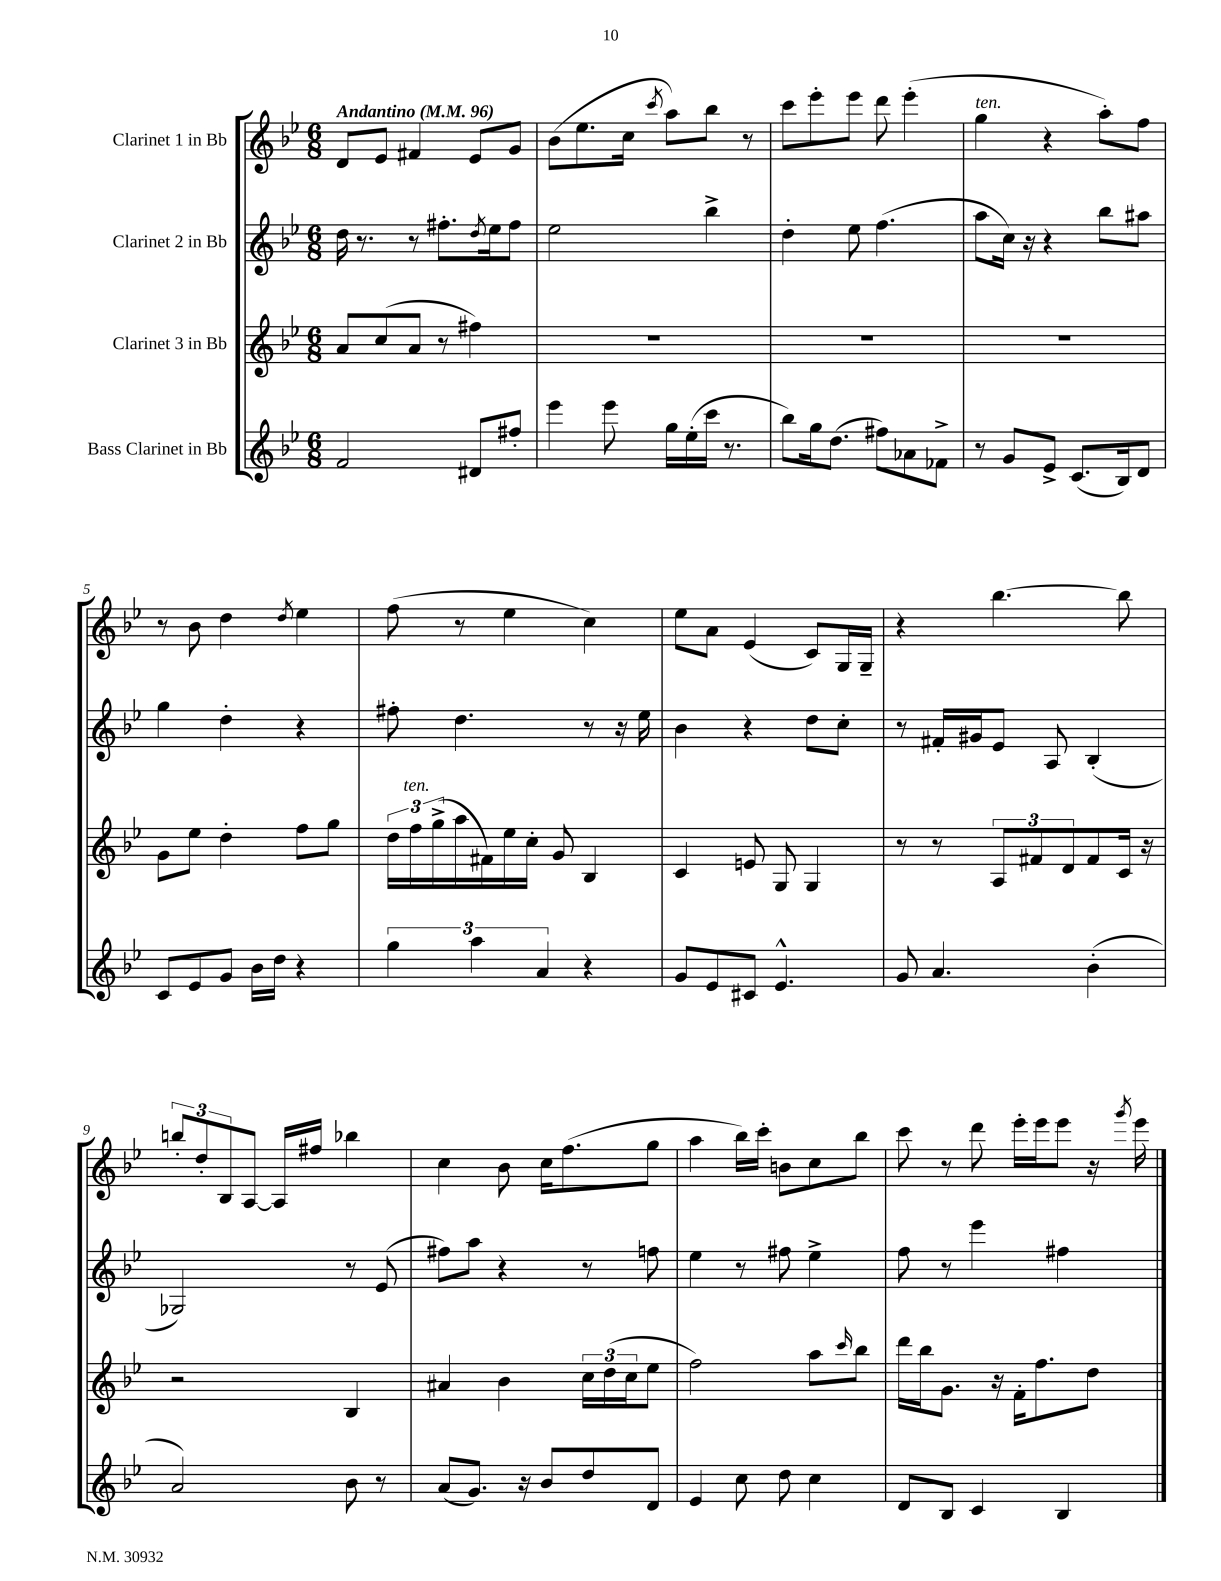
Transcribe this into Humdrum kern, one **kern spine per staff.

**kern	**kern	**kern	**kern
*staff4	*staff3	*staff2	*staff1
*clefG2	*clefG2	*clefG2	*clefG2
*k[b-e-]	*k[b-e-]	*k[b-e-]	*k[b-e-]
*M6/8	*M6/8	*M6/8	*M6/8
*MM96	*MM96	*MM96	*MM96
2f	8a	16dd	8d
.	.	8.r	.
.	(8cc	.	8e-
.	8a	8r	4f#
.	8r	8.ff#'	.
8d#	4ff#)	.	8e-
.	.	8qdd	.
.	.	16ee-	.
8ff#'	.	8ff#	8g
=	=	=	=
4eee-	2.r	2ee-	(8b-
.	.	.	8.ee-
8eee-	.	.	.
.	.	.	16cc
.	.	.	8qccc
16gg	.	.	8aa)
(16ee-'	.	.	.
16ccc	.	4bb-^	8bb-
8.r	.	.	.
.	.	.	8r
=	=	=	=
8bb-)	2.r	4dd'	8ccc
16gg	.	.	8eee-'
(8.dd	.	.	.
.	.	8ee-	8eee-
8ff#)	.	(4.ff	8ddd
8a-	.	.	(4eee-'
8f-^	.	.	.
=	=	=	=
8r	2.r	8aa	4gg
8g	.	16cc)	.
.	.	16r	.
8e-^	.	4r	4r
(8.c	.	.	.
.	.	8bb-	8aa')
16B-)	.	.	.
8d	.	8aa#	8ff
=	=	=	=
8c	8g	4gg	8r
8e-	8ee-	.	8b-
8g	4dd'	4dd'	4dd
16b-	.	.	.
16dd	.	.	.
.	.	.	8qdd
4r	8ff	4r	4ee-
.	8gg	.	.
=	=	=	=
6gg	24dd	8ff#'	(8ff
.	24ff	.	.
.	(24gg^	.	.
.	16aa	4.dd	8r
6aa	.	.	.
.	16f#)	.	.
.	16ee-	.	4ee-
.	16cc'	.	.
6a	.	.	.
.	8g	.	.
4r	4B-	8r	4cc)
.	.	16r	.
.	.	16ee-	.
=	=	=	=
8g	4c	4b-	8ee-
8e-	.	.	8a
8c#	8e	4r	(4e-
4.e-^^	8G	.	.
.	4G	8dd	8c)
.	.	8cc'	16G
.	.	.	16G~
=	=	=	=
8g	8r	8r	4r
4.a	8r	16f#'	.
.	.	16g#	.
.	12A	8e-	[4.bb-
.	12f#	.	.
.	.	8A	.
.	12d	.	.
(4b-'	8f#	(4B-'	.
.	16c	.	8bb-]
.	16r	.	.
=	=	=	=
2a)	2r	2G-)	12bb'
.	.	.	12dd'
.	.	.	12B-
.	.	.	[8A
.	.	.	16A]
.	.	.	16ff#
8b-	4B-	8r	4bb-
8r	.	(8e-	.
=	=	=	=
(8a	4a#	8ff#)	4cc
8.g)	.	8aa	.
.	4b-	4r	8b-
16r	.	.	.
8b-	.	.	16cc
.	.	.	(8.ff
8dd	24cc	8r	.
.	(24dd	.	.
.	24cc	.	.
8d	8ee-	8ff	8gg
=	=	=	=
4e-	2ff)	4ee-	4aa
8cc	.	8r	16bb-)
.	.	.	16ccc'
8dd	.	8ff#	8b
4cc	8aa	4ee-^	8cc
.	16qqccc	.	.
.	8bb-	.	8bb-
=	=	=	=
8d	16ddd	8ff	8ccc
.	16bb-	.	.
8B-	8.g	8r	8r
4c	.	4eee-	8ddd
.	16r	.	.
.	16f'	.	16eee-'
.	8.ff	.	16eee-
4B-	.	4ff#	8eee-
.	8dd	.	16r
.	.	.	8qggg
.	.	.	16eee-
==	==	==	==
*-	*-	*-	*-
